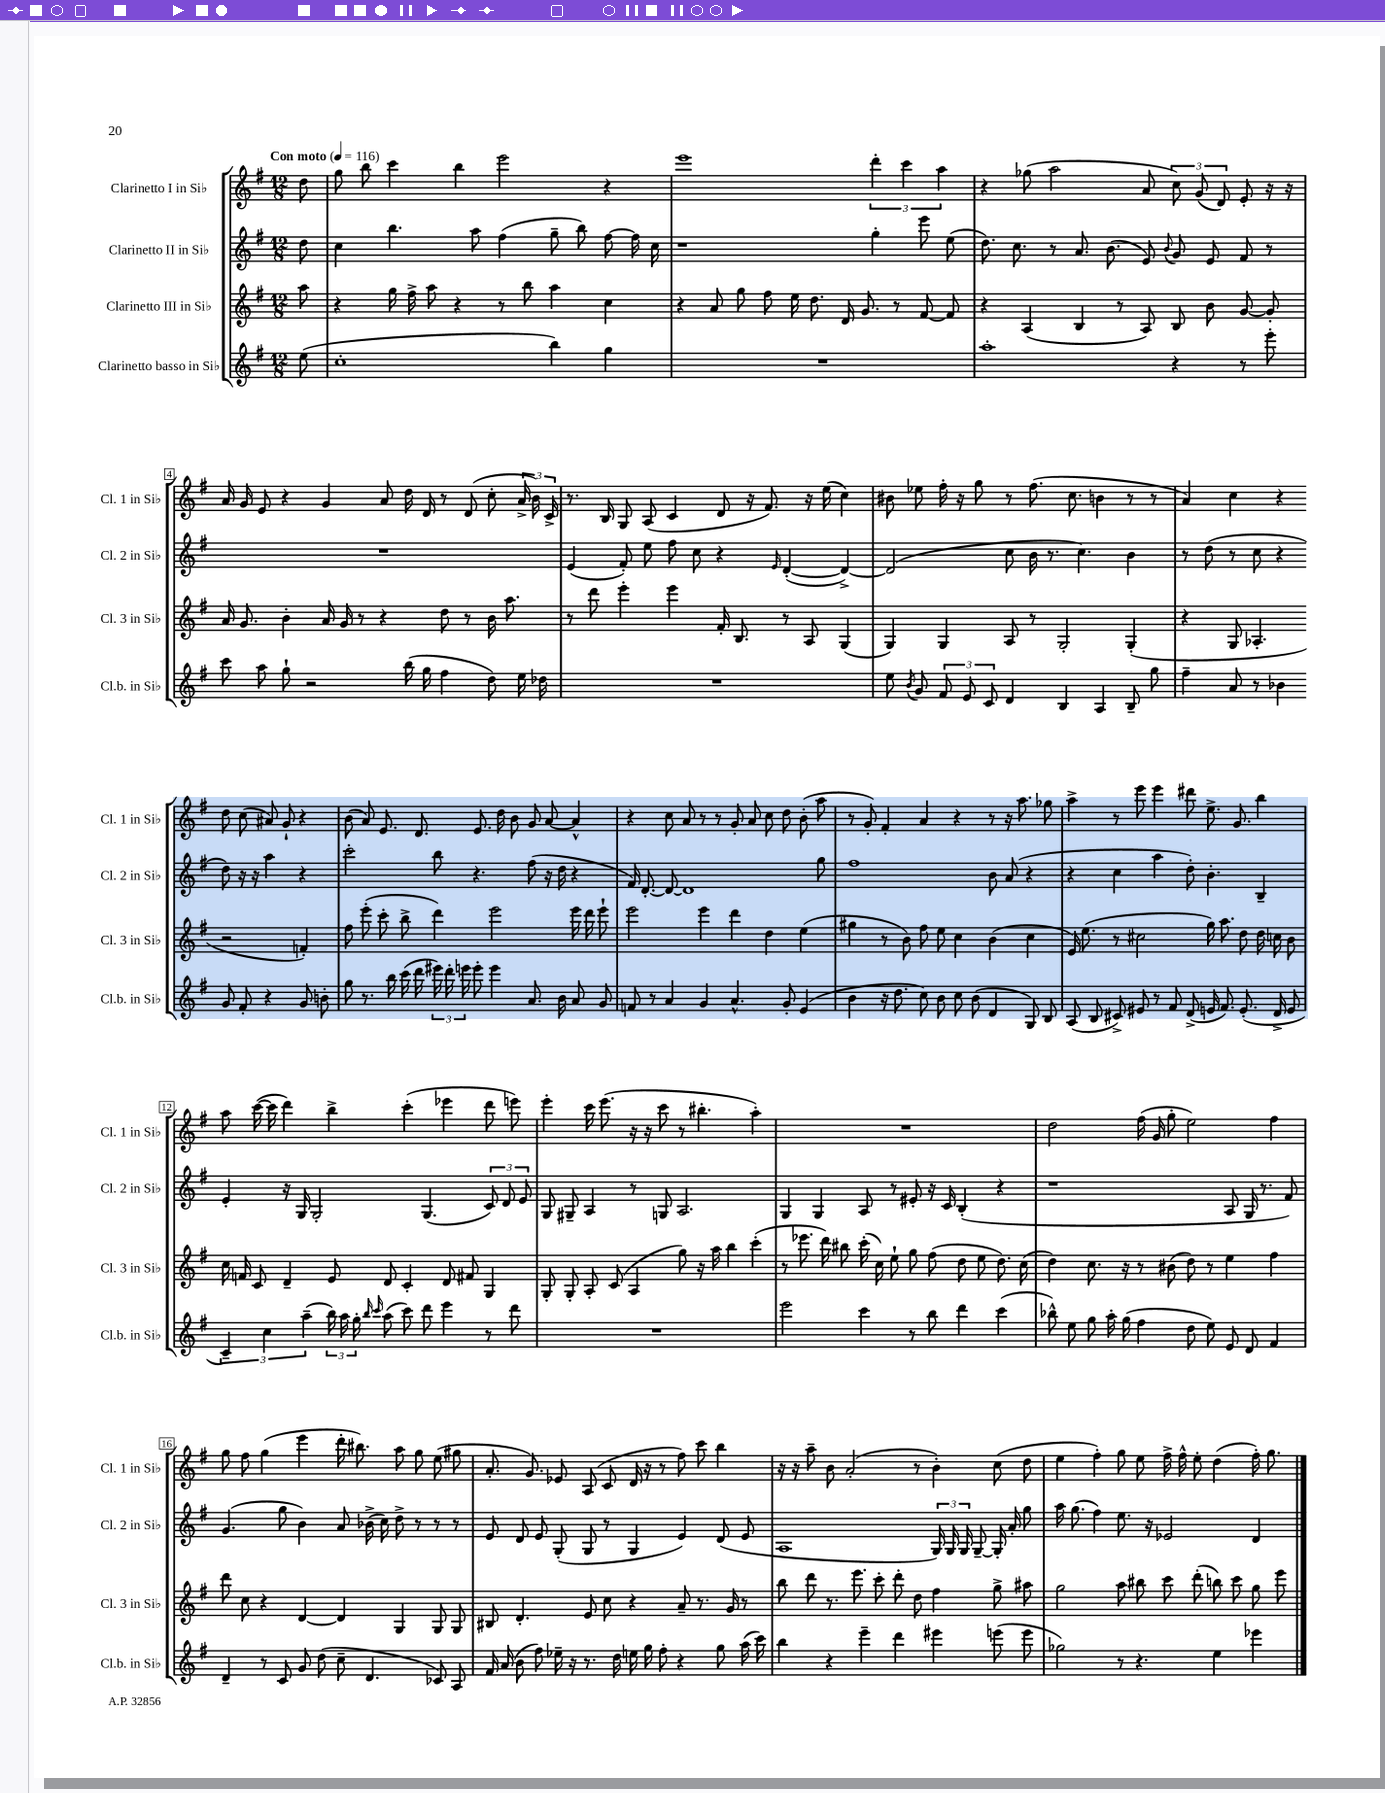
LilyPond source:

<<
\new StaffGroup <<
\new Staff = "s0" \with { instrumentName = "Clarinetto I in Sib" shortInstrumentName = "Cl. 1 in Sib" } {
    \clef treble \key g \major \numericTimeSignature \time 12/8 \partial 8 \tempo "Con moto" 4 = 116
    \autoBeamOff d''8 |
    g''8 b''8 c'''4 b''4 e'''2 r4 |
    e'''1 \tuplet 3/2 { d'''4-. c'''4 a''4 } |
    r4 ges''8( a''2 a'8 \tuplet 3/2 { c''8) g'8( d'8) } e'8-. r16 r16 |
    a'16 g'16 e'8 r4 g'4 a'8 d''16 d'16 r8 d'8( c''8-. \tuplet 3/2 { a'16-> b'16) c'16-> } |
    r8. b16 g8 a8( c'4 d'8 r16 fis'8.) r16 e''16( c''4) |
    bis'8 ees''8 fis''16-. r16 g''8 r8 fis''8.( c''8. b'4 r8 r8 |
    a'4) c''4 r4 d''8 c''8( ais'8) g'8-! r4 |
    b'8( a'8) e'8. d'8. e'8. d''16 b'8 g'8 a'8~ a'4-^ |
    r4 c''8 a'8 r8 r8 g'8-. a'8 c''8 d''8 b'8-.( a''8 |
    r8 g'8-.) fis'4-. a'4 r4 r8 r16 a''8. ges''8 |
    a''4-> r8 e'''8 e'''4 dis'''8 e''8.-> g'8. b''4 |
    a''8 c'''16~( c'''16 d'''4) b''4-> c'''4-.( ees'''4 d'''8 e'''8) |
    e'''4-. c'''16 e'''8.( r16 r16 c'''8 r8 bis''4.-. a''4-.) |
    R1. |
    d''2 fis''16( g'16 g''8-. e''2) fis''4 |
    g''8 fis''8 g''4( e'''4 d'''16-. bis''8.) a''8 g''8 e''8( gis''8 |
    a'8.-. g'8.) ees'8 a8( c'8 d'16 r16 r8 fis''8) c'''8 b''4 |
    r16 r16 a''8-- b'8 a'2-.( r8 b'4-.) c''8( d''8 |
    e''4 fis''4-.) g''8 e''8 fis''16-> fis''16-^ e''8-. d''4( fis''16-.) g''8. \bar "|." |
}
\new Staff = "s1" \with { instrumentName = "Clarinetto II in Sib" shortInstrumentName = "Cl. 2 in Sib" } {
    \clef treble \key g \major \numericTimeSignature \time 12/8 \partial 8
    \autoBeamOff d''8 |
    c''4 b''4. a''8 fis''4( g''8-- b''8) fis''8~ fis''16 c''16 |
    r1 g''4-. e'''8 e''8( |
    d''8.) c''8. r8 a'8. b'8.( e'8) \appoggiatura { b'8 } g'8 e'8 fis'8 r8 |
    R1. |
    e'4( fis'8-.) e''8 fis''8 c''8 r4 \grace { e'16 } d'4~-.( d'4~->) |
    d'2( c''8 b'16 r8. c''4.) b'4 |
    r8 d''8( r8 c''8 r4 d''8) r16 r16 a''4 r4 |
    c'''2-. b''8 r4. fis''8( r16 d''16 r4 |
    fis'16) d'8.~-. d'8~ d'1 g''8 |
    fis''1 b'8 a'8( r4 |
    r4 c''4 a''4 d''8-.) b'4.-. b4-- |
    e'4-. r16 g16 g2-. g4.( \tuplet 3/2 { c'8) d'8 e'8 } |
    g8 gis8-- a4 r8 g8 a2. |
    g4 g4 a8 r8 eis'8-. r16 c'16 b4-.( r4 |
    r1 a8 g16 r8. fis'8) |
    g'4.( g''8 b'4) a'8 bes'16->( c''16) d''8-> r8 r8 r8 |
    e'8 d'8 e'8 g8-.( g8 r8 g4 e'4) d'8( e'8 |
    a1 \tuplet 3/2 { g16) g16 g16 } g8~-- g16-. a'16-. g''8 |
    a''16 g''8.( fis''4) e''8. r16 ees'2 d'4 \bar "|." |
}
\new Staff = "s2" \with { instrumentName = "Clarinetto III in Sib" shortInstrumentName = "Cl. 3 in Sib" } {
    \clef treble \key g \major \numericTimeSignature \time 12/8 \partial 8
    \autoBeamOff a''8 |
    r4 g''16 fis''16-> a''8 r4 r8 b''8 a''4 c''4 |
    r4 a'8 g''8 fis''8 e''16 d''8. d'16 g'8. r8 fis'8~ fis'8 |
    r4 a4( b4 r8 a8) b8 b'8 g'8~ g'8-. |
    a'16 g'8. b'4-. a'16 g'16 r8 r4 d''8 r8 b'16 a''8. |
    r8 d'''8 e'''4-. e'''4 fis'16-. b8. r8 a8 g4( |
    g4) g4 a8 r8 g2-. g4-.( |
    r4 g8 aes4.-. r2 f'4-.) |
    fis''8 e'''8-.( c'''8-. b''8-> d'''4) e'''2 e'''16 d'''16 e'''8-! |
    e'''2 e'''4 d'''4 d''4 e''4( |
    gis''4 r8 b'8) fis''8 e''8 c''4 b'4( c''4 |
    e'16) e''8.( r8 cis''2 g''16) a''8. d''8 d''16 c''16 b'8 |
    c''16 f'16 c'8 d'4-- e'8 d'8 c'4-. d'8 fis'8 g4 |
    g8-. g8-. a8-. c'8( a4 g''8) r16 a''16 b''4 c'''4-.( |
    r8 ees'''8. d'''16) bis''8 c'''16-.( c''16) e''8-! g''8 fis''8( d''8 e''8 d''8.) c''16( |
    d''4) c''8. r16 r8 bis'8( d''8) r8 e''4 fis''4 |
    d'''8 c''8 r4 d'4~ d'4 g4 g8 g8 |
    bis8 d'4.-. e'8 c''8 r4 a'8-- r8. g'16 r8 |
    b''8 d'''8 r8. e'''8. c'''8-. d'''8-. d''8 fis''4 g''8-> ais''8 |
    g''2 a''8 bis''8 c'''8 d'''8-.( b''8) c'''8 g''8 e'''8 \bar "|." |
}
\new Staff = "s3" \with { instrumentName = "Clarinetto basso in Sib" shortInstrumentName = "Cl.b. in Sib" } {
    \clef treble \key g \major \numericTimeSignature \time 12/8 \partial 8
    \autoBeamOff e''8( |
    c''1-. b''4) g''4 |
    R1. |
    a''1-. r4 r8 e'''8-. |
    c'''8 a''8 g''8-! r2 b''16( g''16 fis''4 d''8) e''16 des''16 |
    R1. |
    e''8 \acciaccatura { b'8 } g'8 \tuplet 3/2 { fis'8 e'8 c'8 } d'4 b4 a4 b8-- g''8 |
    fis''4-- a'8 r8 bes'4 g'8 fis'8-. r4 g'8 b'8-. |
    g''8 r8. b''16 c'''16( d'''16 \tuplet 3/2 { eis'''16) d'''16-. e'''16 } e'''8-. e'''4 a'8. b'16 a'8 g'8 |
    f'8 r8 a'4 g'4 a'4.-^ g'8-. e'4( |
    b'4 r16 d''8. c''8) b'8 c''8 b'8( d'4 g8) b8 |
    a8( b8 cis'8->) eis'8 r8 fis'8 d'8->( e'16 fis'8.) e'8.-.( d'16-> e'8 |
    \tuplet 3/2 { c'4--) c''4 a''4--( } \tuplet 3/2 { b''16) a''16 g''16-. } \grace { b''16 c'''16 } a''8( c'''8) d'''8 e'''4 r8 d'''8 |
    R1. |
    e'''2 c'''4 r8 b''8 d'''4 c'''4( |
    bes''8-^) e''8 g''8 a''16-. g''16( fis''4 d''8 e''8) e'8 d'8 fis'4 |
    d'4-- r8 c'8 g'8 d''8( c''8-- d'4. ces'8) a8 |
    fis'16 a'16( b'8 fis''8) ees''16-- r16 r8. d''16 e''16 g''16 fis''8-. r4 g''8 a''16( c'''16) |
    b''4 r4 e'''4-- d'''4 eis'''4 e'''8( e'''8 |
    ges''2) r8 r4. e''4 ees'''4 \bar "|." |
}
>>
>>
\layout { \context { \Score \override BarNumber.stencil = #(make-stencil-boxer 0.1 0.3 ly:text-interface::print) } }
